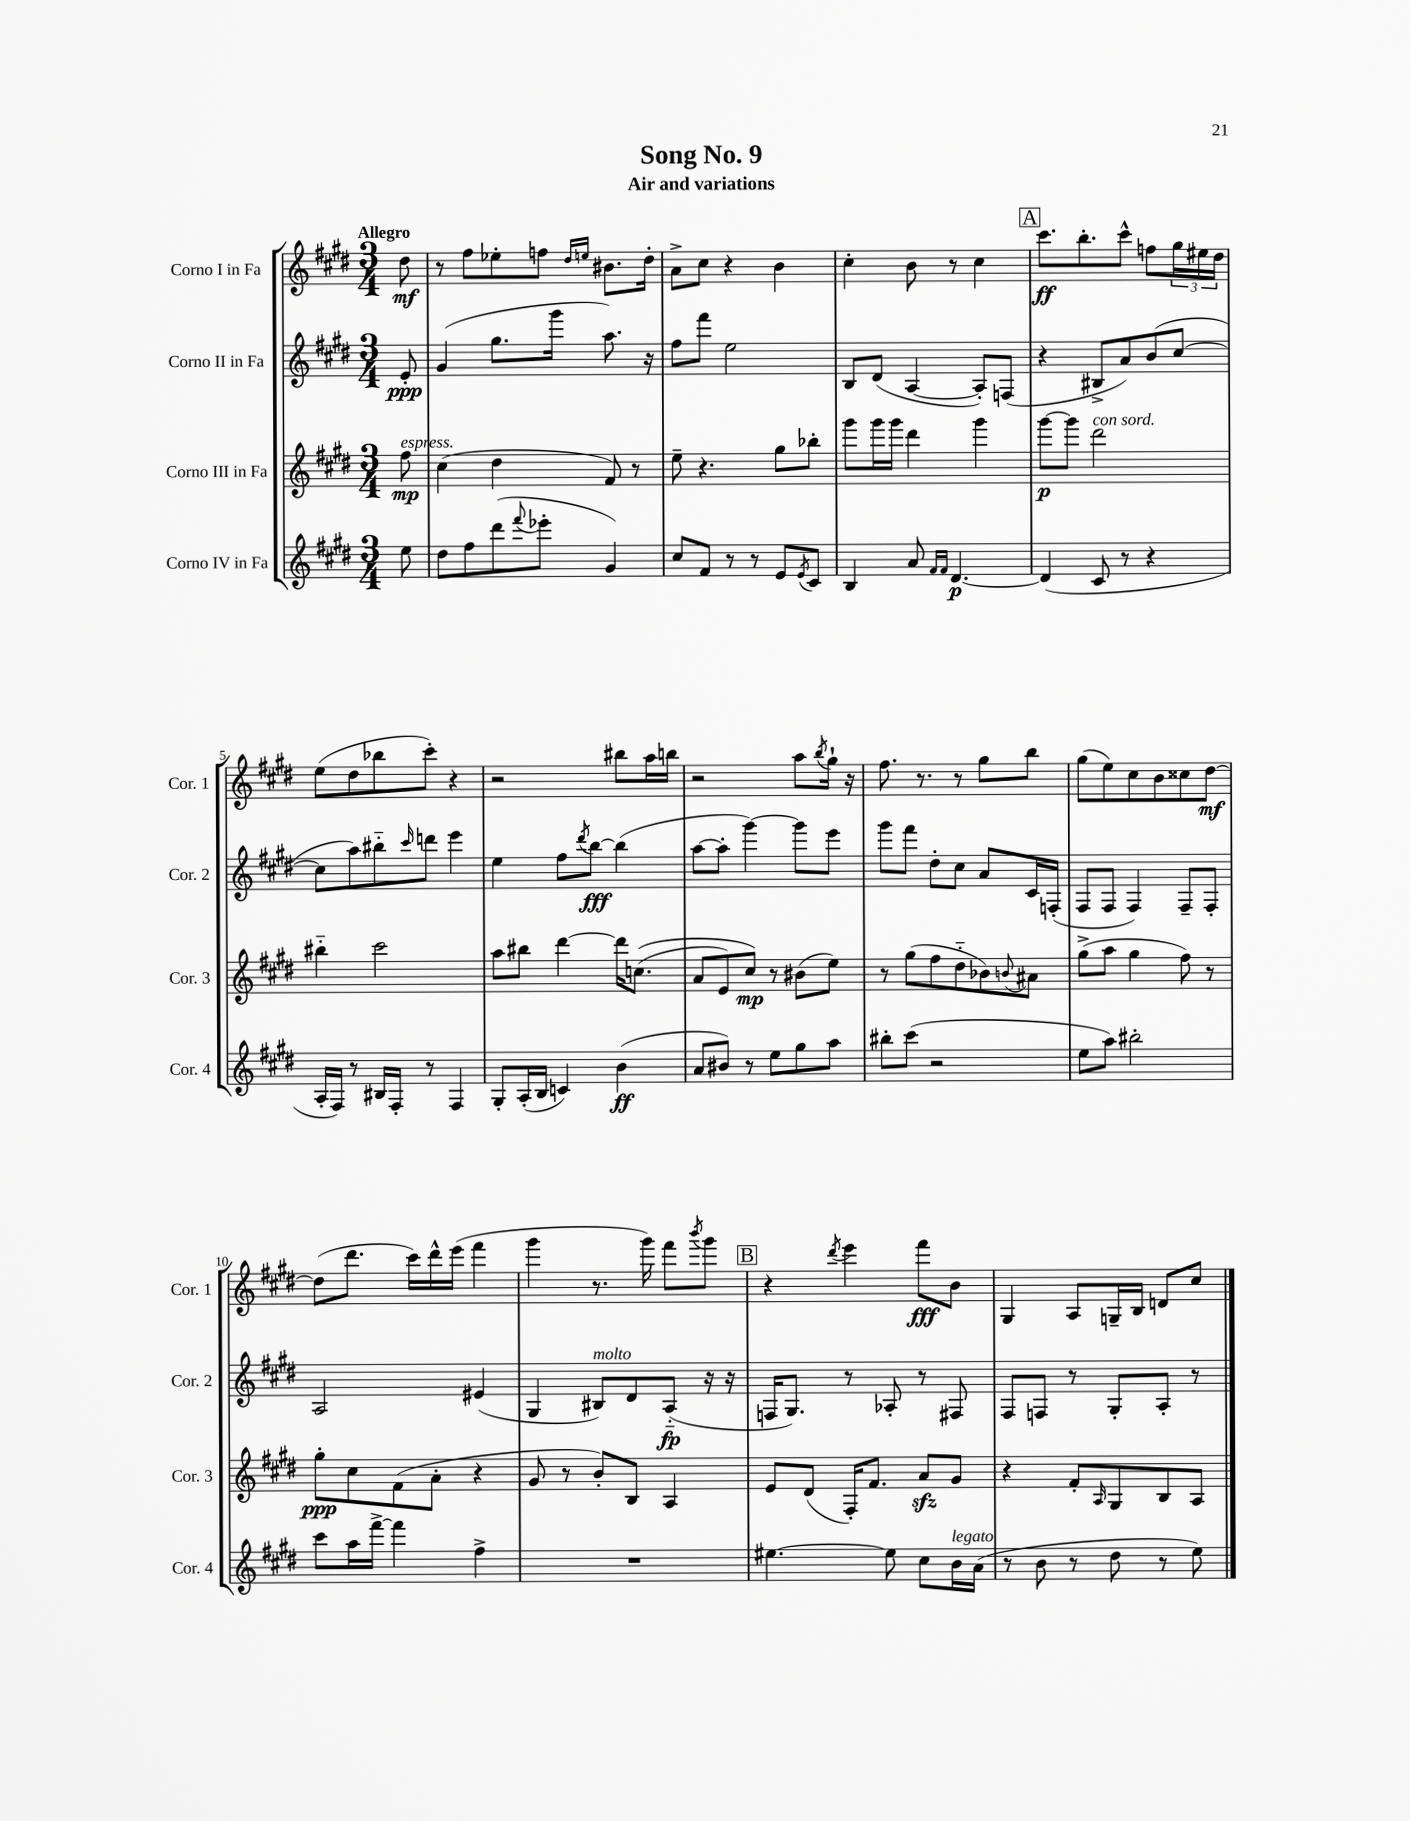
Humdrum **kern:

**kern	**dynam	**kern	**dynam	**kern	**dynam	**kern	**dynam
*part4	*part4	*part3	*part3	*part2	*part2	*part1	*part1
*staff4	*staff4	*staff3	*staff3	*staff2	*staff2	*staff1	*staff1
*I"Corno IV in Fa	*	*I"Corno III in Fa	*	*I"Corno II in Fa	*	*I"Corno I in Fa	*
*I'Cor. 4	*	*I'Cor. 3	*	*I'Cor. 2	*	*I'Cor. 1	*
*clefG2	*	*clefG2	*	*clefG2	*	*clefG2	*
*k[f#c#g#d#]	*	*k[f#c#g#d#]	*	*k[f#c#g#d#]	*	*k[f#c#g#d#]	*
*M3/4	*	*M3/4	*	*M3/4	*	*M3/4	*
=	=	=	=	=	=	=	=
!	!	!	!	!	!	!LO:TX:a:B:t=Allegro	!
!	!	!LO:TX:a:i:t=espress.	!	!	!	!	!
8ee\	.	8ff#\	mp	8e'/	ppp	8dd#\	mf
=1	=1	=1	=1	=1	=1	=1	=1
8dd#\L	.	(4cc#\	.	(4g#/	.	8r	.
8ff#\	.	.	.	.	.	8ff#\L	.
(8ddd#\	.	4dd#\	.	8.gg#\L	.	8ee-X'\	.
8qqfff#/	.	.	.	.	.	.	.
8eee-X'\J	.	.	.	.	.	8ffn\J	.
.	.	.	.	16ggg#\Jk	.	.	.
.	.	.	.	.	.	16qqdd#/LL	.
.	.	.	.	.	.	16qqeen/JJ	.
4g#/)	.	8f#/)	.	8.aa\)	.	8.b#X\L	.
.	.	8r	.	.	.	.	.
.	.	.	.	16r	.	16dd#'\Jk	.
=2	=2	=2	=2	=2	=2	=2	=2
8cc#/L	.	8ee~\	.	8ff#\L	.	8a^\L	.
8f#/J	.	4.r	.	8fff#\J	.	8cc#\J	.
8r	.	.	.	2ee\	.	4r	.
8r	.	.	.	.	.	.	.
8e/L	.	8gg#\L	.	.	.	4b\	.
8qe/	.	.	.	.	.	.	.
8c#/J	.	8bb-X'\J	.	.	.	.	.
=3	=3	=3	=3	=3	=3	=3	=3
4B/	.	8ggg#\L	.	8B/L	.	4cc#'\	.
.	.	16ggg#\L	.	(8d#/J	.	.	.
.	.	16ggg#\JJ	.	.	.	.	.
8a/	.	4ddd#\	.	[4A/	.	8b\	.
16qqf#/LL	.	.	.	.	.	.	.
16qqf#/JJ	.	.	.	.	.	.	.
[4.d#/	p	.	.	.	.	8r	.
.	.	4ggg#\	.	8A'/L])	.	4cc#\	.
.	.	.	.	(8Fn/J	.	.	.
!!LO:REH:place=s1:t=A
=4	=4	=4	=4	=4	=4	=4	=4
(4d#/]	.	[8ggg#\L	p	4r	.	8.ccc#\L	ff
.	.	8ggg#\J]	.	.	.	.	.
.	.	.	.	.	.	8.bb'\	.
!	!	!LO:TX:a:i:t=con sord.	!	!	!	!	!
8c#/	.	2ddd#\	.	8B#X^/L	.	.	.
8r	.	.	.	8a/)	.	8ccc#^^\J	.
4r	.	.	.	(8b/	.	8ffn\L	.
.	.	.	.	[8cc#/J	.	24gg#\L	.
.	.	.	.	.	.	24ee#X\	.
.	.	.	.	.	.	24dd#\JJ	.
!!LO:LB:g=z
=5	=5	=5	=5	=5	=5	=5	=5
16A'/LL	.	4bb#X\	.	8cc#\L]	.	(8ee\L	.
16F#/JJ)	.	.	.	.	.	.	.
8r	.	.	.	8aa\)	.	8dd#\	.
16B#X/LL	.	2ccc#\	.	8bb#X\	.	8bb-X\	.
16F#'/JJ	.	.	.	.	.	.	.
.	.	.	.	16qqccc#/	.	.	.
8r	.	.	.	8dddn\J	.	8ccc#'\J)	.
4F#/	.	.	.	4eee\	.	4r	.
=6	=6	=6	=6	=6	=6	=6	=6
8G#'/L	.	8aa\L	.	4ee\	.	2r	.
(16A'/L	.	8bb#X\J	.	.	.	.	.
16B/JJ	.	.	.	.	.	.	.
4cn/)	.	[4ddd#\	.	8ff#\L	.	.	.
.	.	.	.	8qddd#/	.	.	.
.	.	.	.	[8bb\J	fff	.	.
(4b\	ff	16ddd#\KL]	.	(4bb\]	.	8bb#X\L	.
.	.	((8.ccn\J	.	.	.	.	.
.	.	.	.	.	.	16aa\L	.
.	.	.	.	.	.	16bbn\JJ	.
=7	=7	=7	=7	=7	=7	=7	=7
8a/L	.	8a/L	.	[8aa\L	.	2r	.
8b#X/J)	.	8e/)	.	8aa'\J]	.	.	.
8r	.	8cc#/J)	mp	[4ggg#\)	.	.	.
8ee\L	.	8r	.	.	.	.	.
8gg#\	.	(8b#X\L	.	8ggg#\L]	.	8aa\L	.
.	.	.	.	.	.	8qbb/	.
8aa\J	.	8ee\J)	.	8eee\J	.	16gg#`\Jk	.
.	.	.	.	.	.	16r	.
=8	=8	=8	=8	=8	=8	=8	=8
8bb#X'\L	.	8r	.	8ggg#\L	.	8.ff#\	.
(8ccc#\J	.	(8gg#\L	.	8fff#\J	.	.	.
.	.	.	.	.	.	8.r	.
2r	.	8ff#\	.	8dd#'\L	.	.	.
.	.	8dd#\	.	8cc#\J	.	8r	.
.	.	8b-X\)	.	8a/L	.	8gg#\L	.
.	.	8qqbn/	.	.	.	.	.
.	.	8a#X\J	.	16c#/L	.	8bb\J	.
.	.	.	.	(16Fn'/JJ	.	.	.
=9	=9	=9	=9	=9	=9	=9	=9
8ee\L	.	(8gg#^\L	.	8F#/L	.	(8gg#\L	.
8aa\J)	.	8aa\J	.	8F#/J	.	8ee\)	.
2bb#X'\	.	4gg#\	.	4F#/)	.	8cc#\	.
.	.	.	.	.	.	8b\	.
.	.	8ff#\)	.	8F#~/L	.	8cc##X\	.
.	.	8r	.	8F#'/J	.	[8dd#\J	mf
!!LO:LB:g=z
=10	=10	=10	=10	=10	=10	=10	=10
8ccc#\L	.	8gg#'\L	ppp	2A/	.	(8dd#\L]	.
16aa\L	.	8cc#\	.	.	.	8.ddd#\J	.
[16fff#^\JJ	.	.	.	.	.	.	.
4fff#\]	.	(8f#\	.	.	.	.	.
.	.	.	.	.	.	16ccc#\LL)	.
.	.	8a'\J	.	.	.	16ddd#^^\	.
.	.	.	.	.	.	(16eee\JJ	.
4ff#^\	.	4r	.	(4e#X/	.	4fff#\	.
=11	=11	=11	=11	=11	=11	=11	=11
2.r	.	8g#/	.	4G#/	.	4ggg#\	.
.	.	8r	.	.	.	.	.
!	!	!	!	!LO:TX:a:i:t=molto	!	!	!
.	.	8b'/L)	.	8B#X/L)	.	8.r	.
.	.	8B/J	.	8d#/	.	.	.
.	.	.	.	.	.	16ggg#\)	.
.	.	4A/	.	(8A/J	fp	8fff#\L	.
.	.	.	.	.	.	8qbbb/	.
.	.	.	.	16r	.	8ggg#\J	.
.	.	.	.	16r	.	.	.
!!LO:REH:place=s1:t=B
=12	=12	=12	=12	=12	=12	=12	=12
[4.ee#X\	.	8e/L	.	16Fn/KL	.	4r	.
.	.	.	.	8.G#/J)	.	.	.
.	.	(8d#/J	.	.	.	.	.
.	.	.	.	.	.	8qddd#/	.
.	.	16F#'/KL)	.	8r	.	4eee\	.
.	.	8.f#/J	.	.	.	.	.
8ee#\]	.	.	.	8A-X'/	.	.	.
8cc#\L	.	8azz/L	.	8r	.	8fff#\L	fff
!LO:TX:a:i:t=legato	!	!	!	!	!	!	!
16b\L	.	8g#/J	.	8F#X/	.	8b\J	.
(16a\JJ	.	.	.	.	.	.	.
=13	=13	=13	=13	=13	=13	=13	=13
8r	.	4r	.	8F#/L	.	4G#/	.
8b\	.	.	.	8Fn/J	.	.	.
8r	.	8f#'/L	.	8r	.	8A/L	.
.	.	16qqA/	.	.	.	.	.
8dd#\	.	8G#/	.	8G#'/L	.	16Gn~/L	.
.	.	.	.	.	.	16B/JJ	.
8r	.	8B/	.	8A'/J	.	8dn/L	.
8ee\)	.	8A/J	.	8r	.	8cc#/J	.
==	==	==	==	==	==	==	==
*-	*-	*-	*-	*-	*-	*-	*-
